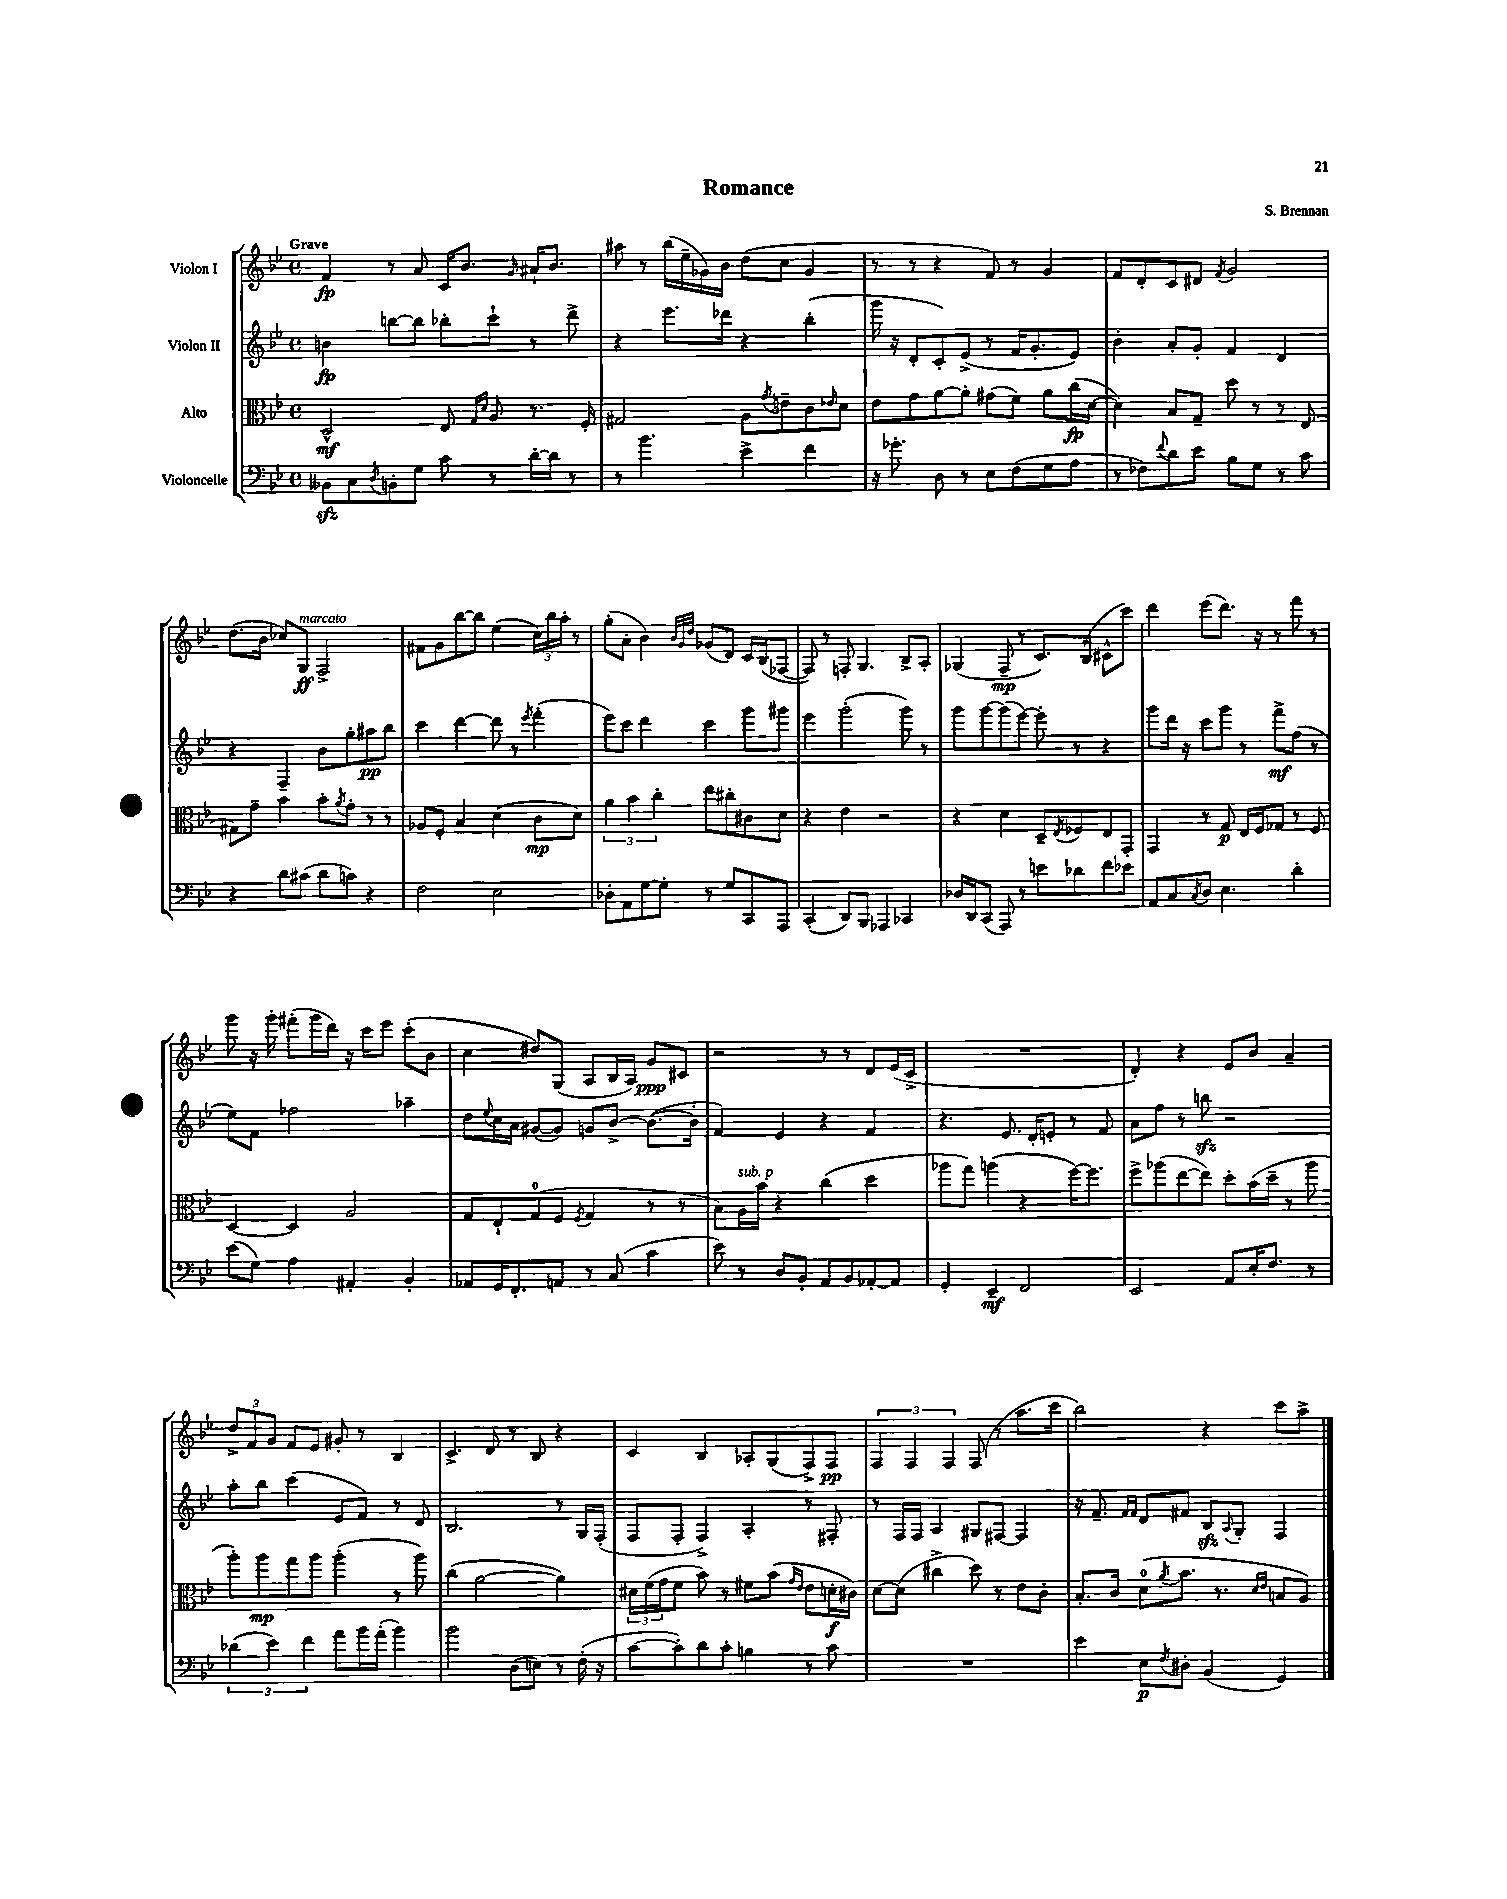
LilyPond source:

\header { title = "Romance" composer = "S. Brennan" }
<<
\new StaffGroup <<
\new Staff = "s0" \with { instrumentName = "Violon I" } {
    \clef treble \key bes \major \defaultTimeSignature \time 4/4 \tempo "Grave"
    f'4\fp r8 a'8 c'16 bes'8. \grace { g'16 } ais'16-! bes'8. |
    ais''8 r8 bes''16( ees''16-- ges'16) bes'16 d''8( c''8 ges'4 |
    r8 r8 r4 f'8) r8 g'4 |
    f'8 d'8-. c'8 dis'8 \acciaccatura { f'8 } g'2 |
    d''8.( bes'16 ces''8) g8\ff^\markup { \italic "marcato" } f2-> |
    fis'8 g'8 bes''8~ bes''8 ees''4( \tuplet 3/2 { c''16) bes''16 a''16-. } r8 |
    g''8-.( a'8-. bes'4) \grace { bes'32 g'32 d''32 } ges'8( d'8) c'16 bes16( fes8~ |
    fes8) r8 f8-. g4. bes8-> a8-. |
    ges4( f8--\mp r8 c'8.) bes16( cis'8-^ c'''8) |
    d'''4 ees'''8( d'''8.) r16 r8 f'''8 r8 |
    g'''8 r16 g'''16-. fis'''8-.( g'''16 d'''16) r16 c'''16 ees'''8 c'''8-.( bes'8 |
    c''4 dis''8) g8( a8 bes16 a16) g'8\ppp cis'8 |
    r2 r8 r8 d'8 ees'16( c'16-> |
    R1 |
    d'4-.) r4 ees'8 bes'8 a'4-- |
    \tuplet 3/2 { d''8-> f'8 g'8 } f'8 ees'8 gis'8-. r8 bes4 |
    c'4.-> d'8 r8 bes8 r4 |
    c'4 bes4 aes8-. g8( f8->) f8\pp |
    \tuplet 3/2 { f4 f4 f4 } f8( r8 a''8. c'''16 |
    bes''2) r4 c'''8 a''8-> \bar "|." |
}
\new Staff = "s1" \with { instrumentName = "Violon II" } {
    \clef treble \key bes \major \defaultTimeSignature \time 4/4
    b'4\fp b''8~ b''8 bes''8-. c'''8-! r8 d'''8-> |
    r4 ees'''8. des'''16 r4 bes''4-.( |
    g'''16 r16 d'8-. c'8-.) ees'8->( r8 f'16 g'8.-. ees'8) |
    bes'4-. a'8-. g'8-. f'4 d'4 |
    r4 f4-- bes'8 g''8-. ais''8\pp bes''8 |
    c'''4 d'''4~ d'''8 r8 \acciaccatura { ees'''8 } f'''4-.( |
    ees'''8) c'''8 d'''4 c'''4 g'''8 gis'''8 |
    ees'''4 g'''2-.( g'''8) r8 |
    g'''8 g'''8~ g'''8( ees'''8~) ees'''8-. r8 r4 |
    g'''8 d'''16 r16 c'''8 g'''8 r8 f'''8->\mf f''8( r8 |
    ees''8) f'8 fes''2 aes''4-- |
    d''8 \appoggiatura { ees''8 } c''16 a'16 gis'8~( gis'8) g'8 bes'8~-> bes'8.~( bes'16-. |
    f'4) ees'4 r4 f'4 |
    r4. ees'8. d'16-. e'8-. r8 f'8 |
    a'8 f''8 r8 b''8\sfz r2 |
    a''8-. bes''8 c'''4( ees'8 f'8) r8 d'8 |
    bes2. r8 g16 f16-.( |
    f8 f8-. f4->) a4-. r8 fis8-. |
    r8 f16 f16 a4 gis8 fis8~ fis4 |
    r16 f'8.-- \grace { f'16 f'16 } d'8 fis'8 bes8\sfz \appoggiatura { a8 } g8-. f4 \bar "|." |
}
\new Staff = "s2" \with { instrumentName = "Alto" } {
    \clef alto \key bes \major \defaultTimeSignature \time 4/4
    d2-^\mf ees8 \grace { g16 d'16 } a8 r8. f16-. |
    gis2 a8 \acciaccatura { g'8 } e'8-- c'8 \grace { ees'16 } d'8 |
    ees'8 g'8 a'8~ a'8-. gis'8( f'8) a'8 c''16\fp( d'16~ |
    d'4) bes8 g8-- d''8 r8 r8 ees8( |
    gis8) g'8-- bes'4 bes'8-. \acciaccatura { a'8 } g'8-. r8 r8 |
    aes8 f8-. bes4 d'4( c'8\mp d'8) |
    \tuplet 3/2 { a'4 bes'4 c''4-. } ees''8 cis''8-. cis'8 d'8 |
    r4 ees'4 r2 |
    r4 d'4 d8-- \acciaccatura { ees8 } fes8 ees8 g,8-. |
    g,4 r8 g8\p ees16 f16 ges8 r8 f8 |
    d4~ d4 a2 |
    g8 ees8-! g8-0( f8 \acciaccatura { f8 } g4 r8 r8 |
    bes8) a16^\markup { \italic "sub. p" } bes'16 r4 c''4( d''4 |
    aes''8 g''8) a''4( r4 f''16~) f''8. |
    f''8-> aes''8( ees''8~ ees''8) d''8-. bes'16( d''16-- r8 aes''8 |
    a''8-.) a''8\mp g''8 a''8 a''4-.( r8 a''8) |
    c''4( a'2~ a'4) |
    \tuplet 3/2 { dis'16 f'16( g'16 } f'8 bes'8) r8 fis'8 bes'8( \grace { g'16 ees'16 } ees'8 d'16-.\f cis'16) |
    d'8~ d'8( cis''4-> d''8) r8 ees'8 c'8-. |
    bes8.-. c'16 d'8-0( \acciaccatura { a'8 } bes'8. r8. \grace { d'16 ees'16 } b8 a8) \bar "|." |
}
\new Staff = "s3" \with { instrumentName = "Violoncelle" } {
    \clef bass \key bes \major \defaultTimeSignature \time 4/4
    beses,8\sfz c8 \acciaccatura { d8 } b,8-. g8 c'8 r8 d'16~-. d'16 r8 |
    r8 bes'4. ees'4-> f'4 |
    r16 ges'8.-. d8 r8 ees8 f8( g8 a8 |
    r8 fes8) \appoggiatura { f'8 } d'8 ees'8 bes8 g8 r8 c'8 |
    r4 d'8 cis'8( d'8 c'8) r4 |
    f2 ees2 |
    des8-. a,8 g8~ g8-. r8 g8 c,8 a,,8 |
    c,4-.( d,8) bes,,8 aes,,4 ces,4 |
    des16 d,16 c,8( a,,8) r8 e'8 des'8 f'8 ees'8 |
    a,8 c8 \acciaccatura { c8 } d8 ees4. d'4-. |
    ees'8( g8) a4 ais,4-. bes,4-. |
    aes,8 g,16 f,8.-. a,8 r8 c8( c'4 |
    ees'8) r8 d8 bes,8-. a,8 bes,8 aes,8~-. aes,8 |
    g,4-. ees,4--\mf f,2 |
    ees,2 a,8 ees16-. f8. r8 |
    \tuplet 3/2 { des'4( ees'4) f'4 } a'8 bes'16 a'16-.( bes'4) |
    bes'2 d8( e8) r8 f16-.( r16 |
    c'8~ c'8-.) d'8 c'8-. b4 r8 c'8 |
    R1 |
    ees'4 ees8\p \acciaccatura { f8 } dis8-. bes,4( g,4) \bar "|." |
}
>>
>>
\layout { \context { \Score \remove "Bar_number_engraver" } }
